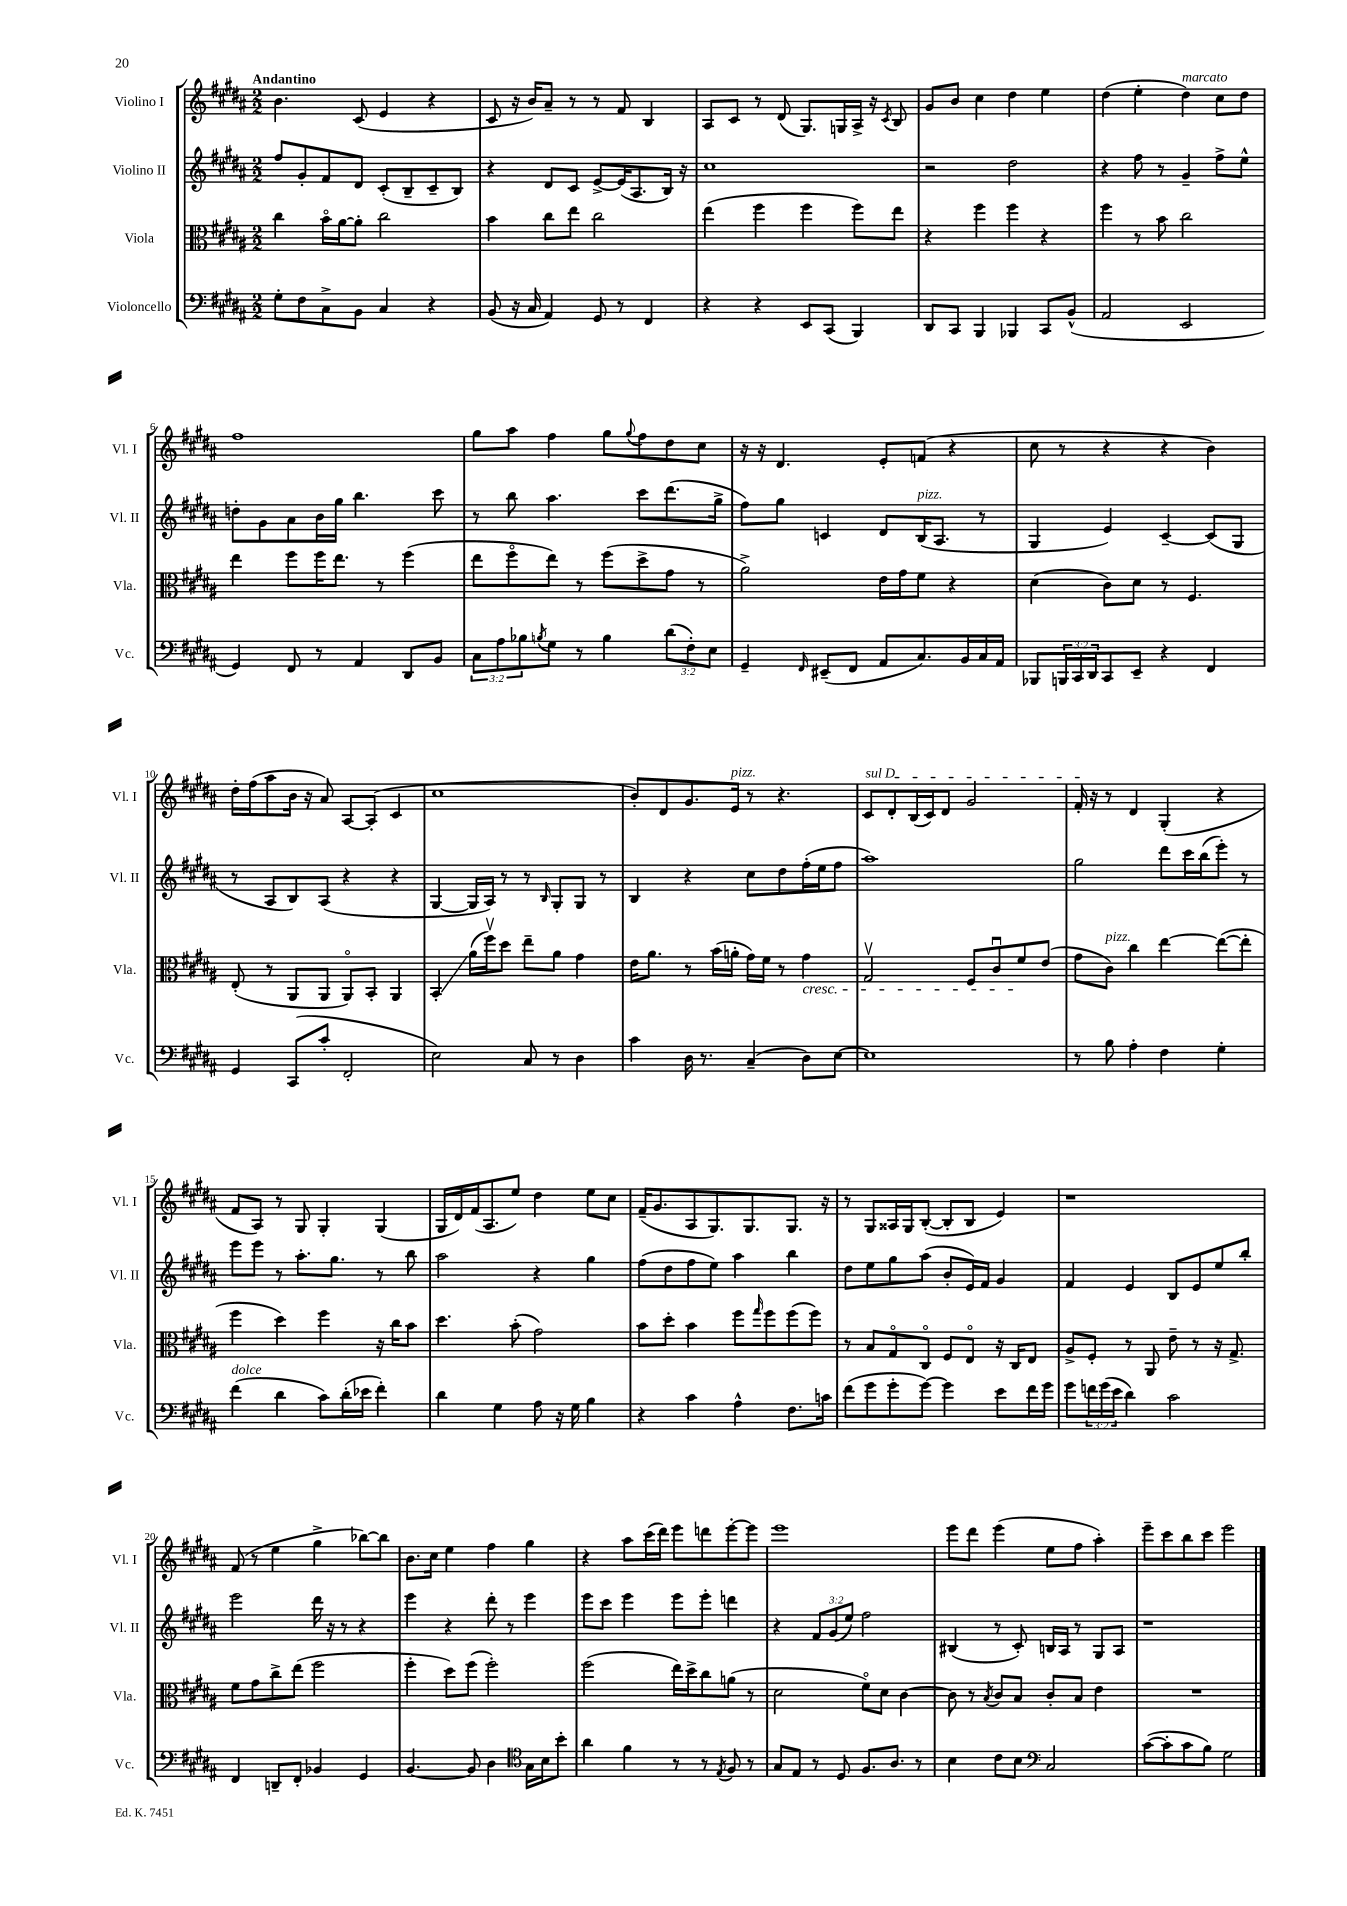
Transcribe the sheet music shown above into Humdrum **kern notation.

**kern	**kern	**kern	**kern
*staff4	*staff3	*staff2	*staff1
*clefF4	*clefC3	*clefG2	*clefG2
*k[f#c#g#d#a#]	*k[f#c#g#d#a#]	*k[f#c#g#d#a#]	*k[f#c#g#d#a#]
*M2/2	*M2/2	*M2/2	*M2/2
8G#'	4cc#	8ff#	4.b
8F#	.	8g#'	.
8C#^	16bo	8f#	.
.	[16a#	.	.
8BB	8a#']	8d#	(8c#
4C#	2cc#	(8c#'	4e
.	.	8B~	.
4r	.	8c#~	4r
.	.	8B)	.
=	=	=	=
(8BB	4b	4r	8c#
16r	.	.	16r
16C#	.	.	16b)
4AA#)	8cc#	8d#	8a#~
.	8ee	8c#	8r
8GG#	2cc#	[8e^	8r
8r	.	(16e]	8f#
.	.	8.A#	.
4FF#	.	.	4B
.	.	16B)	.
.	.	16r	.
=	=	=	=
4r	(4ee	1cc#	8A#
.	.	.	8c#
4r	4ff#	.	8r
.	.	.	(8d#
8EE	4ff#	.	8.G#)
(8CC#	.	.	.
.	.	.	16G
4BBB)	8ff#)	.	16A#^
.	.	.	16r
.	.	.	8qc#
.	8ee	.	8B
=	=	=	=
8DD#	4r	2r	8g#
8CC#	.	.	8b
4BBB	4ff#	.	4cc#
4BBB-	4ff#	2dd#	4dd#
8CC#	4r	.	4ee
(8BB^^	.	.	.
=	=	=	=
2AA#	4ff#	4r	(4dd#
.	8r	8ff#	4ee'
.	8b	8r	.
2EE	2cc#	4g#~	4dd#)
.	.	8ff#^	8cc#
.	.	8ee^^	8dd#
=	=	=	=
4GG#)	4ee	8dd'	1ff#
.	.	8g#	.
8FF#	8ff#	8a#	.
8r	16ff#	16b	.
.	8.ee	16gg#	.
4AA#	.	4.bb	.
.	8r	.	.
8DD#	(4ff#	.	.
8BB	.	8ccc#	.
=	=	=	=
12C#	8ee	8r	8gg#
12A#	.	.	.
.	8ff#o	8bb	8aa#
12B-	.	.	.
8qB	.	.	.
8G#	8ee)	4.aa#	4ff#
8r	8r	.	.
4B	(8ff#	.	8gg#
.	.	.	8qqgg#
.	8dd#^	8ccc#	8ff#
(12d#	8g#	(8.ddd#	8dd#
12F#')	.	.	.
.	8r	.	8cc#
12E	.	.	.
.	.	16gg#^	.
=	=	=	=
4GG#~	2a#^)	8ff#)	16r
.	.	.	16r
.	.	8gg#	4.d#
16qqFF#	.	.	.
(8EE#~	.	4c	.
8FF#	.	.	.
8AA#	16e	8d#	8e'
.	16g#	.	.
8.C#)	8f#	(16B	(8f
.	.	8.A#	.
.	4r	.	4r
16BB	.	.	.
16C#	.	8r	.
16AA#	.	.	.
=	=	=	=
8BBB-	(4d#	4G#	8cc#
24BBB	.	.	8r
24CC#	.	.	.
24DD#	.	.	.
8CC#	8c#)	4e)	4r
8EE~	8d#	.	.
4r	8r	[4c#~	4r
.	4.F#	.	.
4FF#	.	(8c#]	4b)
.	.	8G#	.
=	=	=	=
4GG#	(8E'	8r	16dd#'
.	.	.	(16ff#
.	8r	8A#	8aa#
(8CC#	8AA#	8B)	16b
.	.	.	16r
8c#'	8AA#	(8A#	8a#)
2FF#'	8AA#o)	4r	[8A#
.	8BB'	.	(8A#']
.	4AA#	4r	4c#
=	=	=	=
2E)	4BB'	[4G#	1cc#
.	(16a#	16G#]	.
.	16ff#v)	16A#)	.
.	8dd#	8r	.
8C#	8ee~	8r	.
.	.	16qqB	.
8r	8a#	8G#'	.
4D#	4g#	8G#	.
.	.	8r	.
=	=	=	=
4c#	16e	4B	8b')
.	8.a#	.	.
.	.	.	8d#
16D#	8r	4r	8.g#
8.r	.	.	.
.	(16b	.	.
.	16a'	.	16e
(4C#~	16g#)	8cc#	8r
.	16f#	.	.
.	8r	8dd#	4.r
8D#)	4g#	(16ff#'	.
.	.	16ee	.
[8E	.	8ff#	.
=	=	=	=
1E]	2G#v	1aa#)	8c#
.	.	.	8d#'
.	.	.	(16B
.	.	.	16c#)
.	.	.	8d#
.	8F#	.	2g#
.	8c#u	.	.
.	8f#	.	.
.	(8e	.	.
=	=	=	=
8r	8g#	2gg#	16f#'
.	.	.	16r
8B	8c#)	.	8r
4A#'	4cc#	.	4d#
4F#	[4ee	8ddd#	(4G#'
.	.	16ccc#	.
.	.	(16bb	.
4G#'	(8ee_	8eee')	4r
.	8ee']	8r	.
=	=	=	=
(4f#	4ff#	8eee	8f#
.	.	8eee	8A#)
4d#	4dd#)	8r	8r
.	.	8.aa#'	8G#
8c#)	4ff#	.	4G#'
.	.	8.gg#	.
(16d#'	.	.	.
16e-	.	.	.
4f#')	16r	8r	(4G#
.	16cc#	.	.
.	8b	8bb	.
=	=	=	=
4d#	4.dd#	2aa#	16G#
.	.	.	16d#)
.	.	.	(16f#
.	.	.	8.A#
4G#	.	.	.
.	(8b'	.	8ee)
8A#	2g#)	4r	4dd#
16r	.	.	.
16G#	.	.	.
4B	.	4gg#	8ee
.	.	.	8cc#
=	=	=	=
4r	8b	(8ff#	(16f#~
.	.	.	8.g#
.	8dd#'	8dd#	.
4c#	4b	8ff#	8A#
.	.	8ee)	8.G#)
4A#^^	8ff#	4aa#	.
.	.	.	8.G#
.	16qqgg#	.	.
.	8ff#	.	.
8.F#	(8ff#	4bb	8.G#
.	8ff#)	.	.
16c	.	.	16r
=	=	=	=
(8f#	8r	8dd#	8r
8g#	8B	8ee	8G#
8g#'	8G#o	8gg#	16A##
.	.	.	16G#
[8g#)	8C#o	(8aa#	([8B'
4g#]	8F#	8b'	8B']
.	8Eo	16e)	8B
.	.	16f#	.
8e	16r	4g#	4e)
.	16C#	.	.
16f#	8E	.	.
16g#	.	.	.
=	=	=	=
8g#	8A#^	4f#	1r
24f	8F#'	.	.
(24g#	.	.	.
24e	.	.	.
4d#)	8r	4e	.
.	8AA#	.	.
2c#	8e~	8B	.
.	8r	8e	.
.	16r	8ee	.
.	8.G#^	.	.
.	.	8bb'	.
=	=	=	=
4FF#	8f#	2eee	(8f#
.	8g#	.	8r
8DD~	8cc#^	.	4ee
8FF#'	(8ee	.	.
4BB-	2ff#	16ddd#	4gg#^
.	.	16r	.
.	.	8r	.
4GG#	.	4r	[8bb-)
.	.	.	8bb-]
=	=	=	=
[4.BB	4ff#'	4eee	8.b
.	.	.	16cc#
.	8dd#)	4r	4ee
8BB]	(8ff#	.	.
4D#	2ff#')	8ddd#'	4ff#
.	.	8r	.
*clefC4	*	*	*
16G#	.	4eee	4gg#
16B	.	.	.
8b'	.	.	.
=	=	=	=
4a#	(2ff#	8eee	4r
.	.	8ccc#	.
4f#	.	4eee	8aa#
.	.	.	(16ccc#
.	.	.	16ddd#)
8r	16ee)	8eee	8eee
.	16dd#^	.	.
8r	8cc#	8eee'	8ddd
8qE	.	.	.
8F#	(8a	4ddd	[8eee'
8r	8r	.	8eee]
=	=	=	=
8G#	2d#	4r	1eee
8E	.	.	.
8r	.	12f#	.
.	.	(12g#	.
8D#	.	.	.
.	.	12ee)	.
8.F#	8f#o)	2ff#	.
.	8d#	.	.
8.A#	.	.	.
.	[4c#	.	.
8r	.	.	.
=	=	=	=
4B	8c#]	(4B#	8eee
.	8r	.	8ddd#
.	8qB	.	.
8c#	8c#	8r	(4eee
8B	8B	8c#')	.
*clefF4	*	*	*
2C#	8c#'	16B	8ee
.	.	16A#	.
.	8B	8r	8ff#
.	4e	8G#	4aa#')
.	.	8A#	.
=	=	=	=
([8c#	1r	1r	8eee~
8c#']	.	.	8ccc#
8c#	.	.	8bb
8B)	.	.	8ccc#
2G#	.	.	2eee
==	==	==	==
*-	*-	*-	*-
